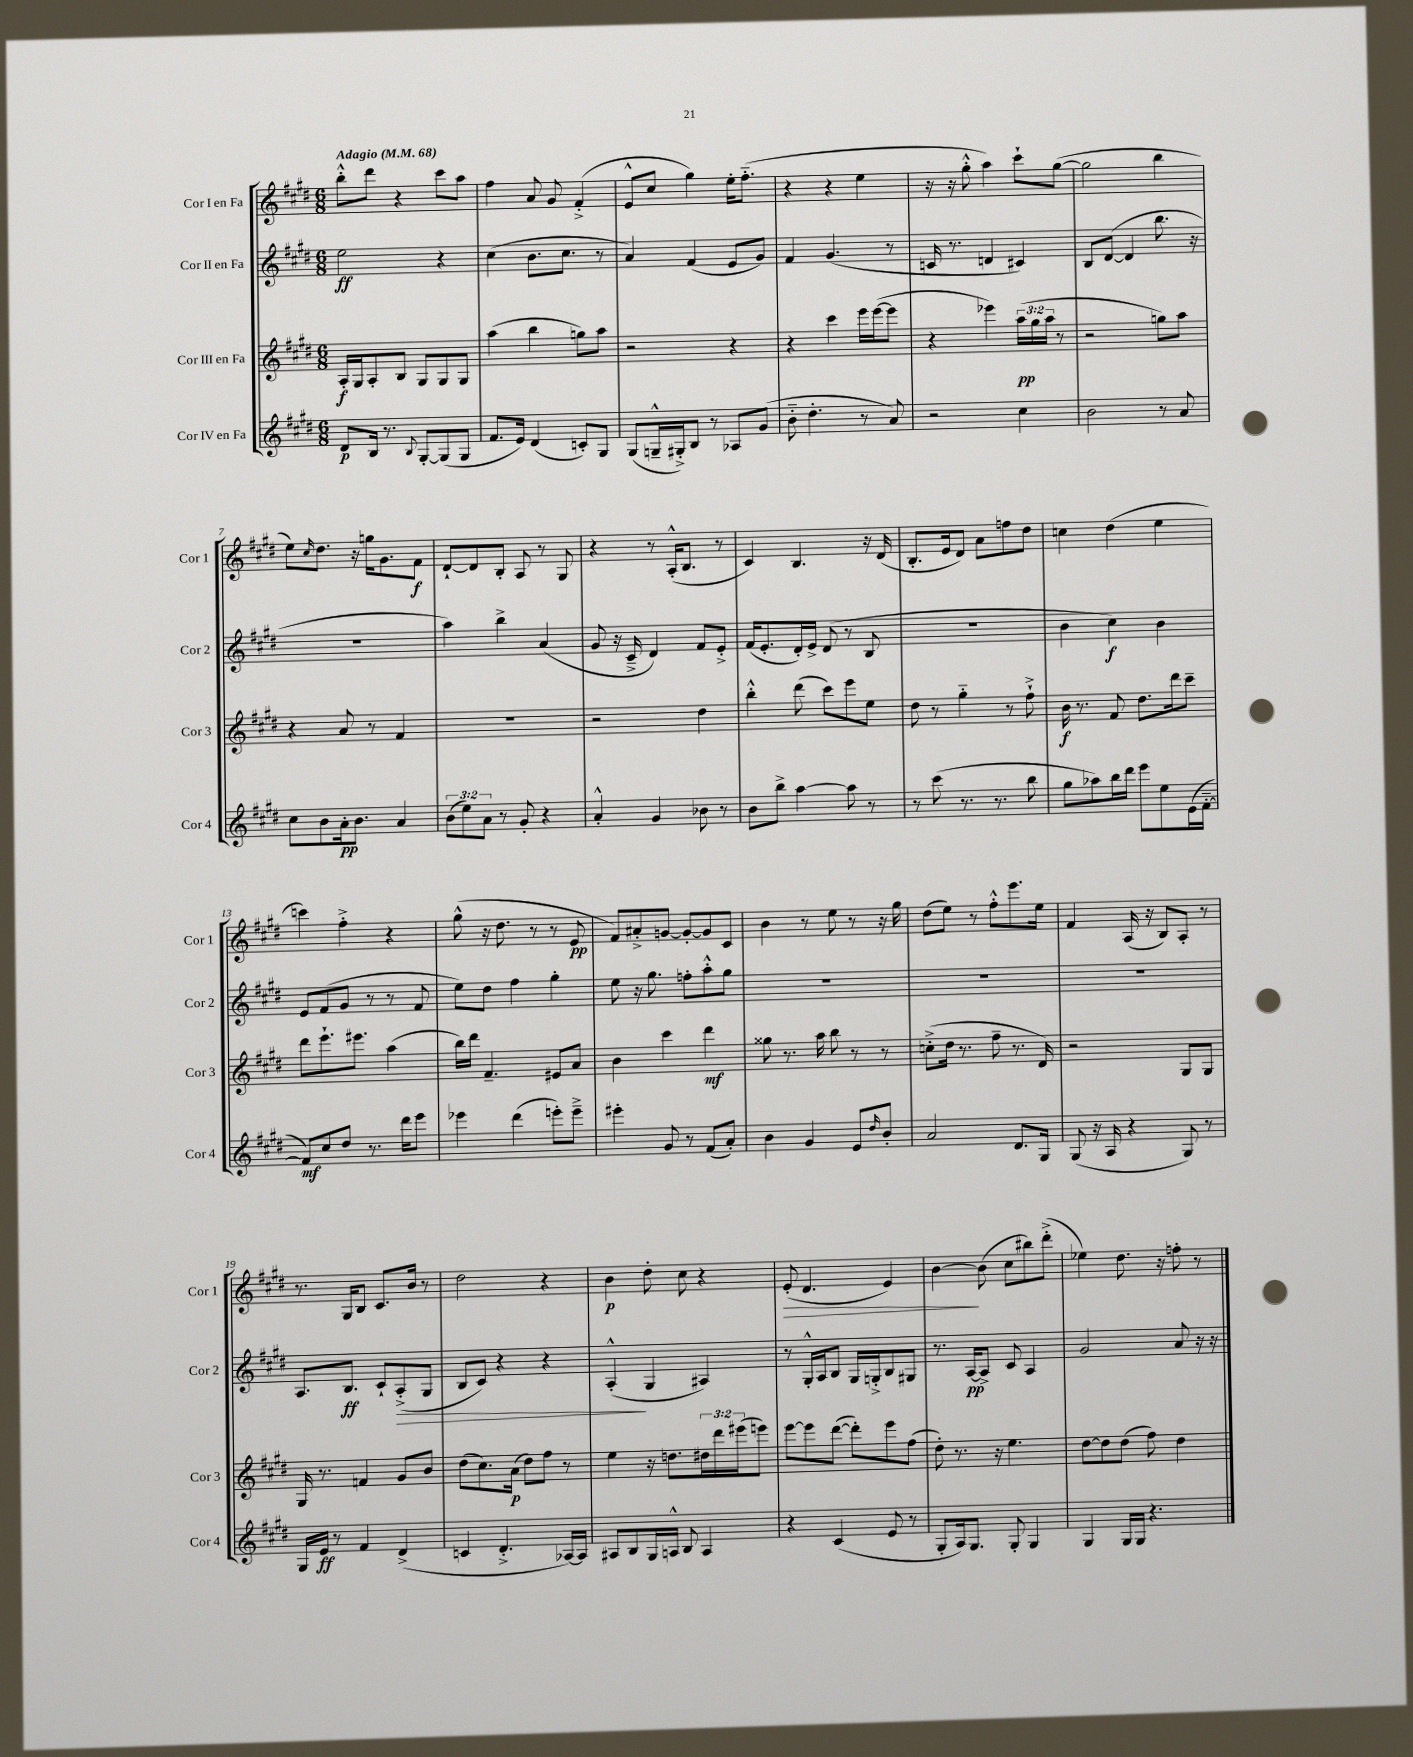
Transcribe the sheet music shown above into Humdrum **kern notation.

**kern	**kern	**kern	**kern
*staff4	*staff3	*staff2	*staff1
*clefG2	*clefG2	*clefG2	*clefG2
*k[f#c#g#d#]	*k[f#c#g#d#]	*k[f#c#g#d#]	*k[f#c#g#d#]
*M6/8	*M6/8	*M6/8	*M6/8
*MM68	*MM68	*MM68	*MM68
8d#	16A'	2ee	8bb'^^
.	16G#	.	.
16B	8A'	.	8ddd#
8.r	.	.	.
.	8B	.	4r
8qqB	.	.	.
[8G#'	8G#	.	.
(8G#]	8G#	4r	8ccc#
8G#	8G#	.	8aa
=	=	=	=
8.f#	(4aa	(4cc#	4ff#
16e)	.	.	.
(4d#	4bb	8.b	8a
.	.	.	8g#
.	.	8.cc#	.
8c')	8gg)	.	(4f#'^
8G#	8aa	8r	.
=	=	=	=
(8G#	2r	4a)	8e^^
16G~^^	.	.	8cc#
16G#'^)	.	.	.
8B	.	(4f#	4gg#)
8r	.	.	.
8A-	4r	8e	16ee'
.	.	.	(8.ff#'~
(8g#	.	8g#)	.
=	=	=	=
8b'~	4r	4f#	4r
4.dd#'	.	.	.
.	4ccc#	(4.g#	4r
8r	16eee	.	4ee
.	([16eee	.	.
8a)	8eee]	8r	.
=	=	=	=
2r	4r	16c	16r
.	.	8.r	16r
.	.	.	8gg#'^^
.	4eee-)	4d	4aa)
4cc#	(24aa	4c#)	8ccc#`
.	24gg#	.	.
.	24aa	.	.
.	8r	.	([8gg#
=	=	=	=
2b	2r	8B	2gg#]
.	.	([8d#	.
.	.	4d#]	.
8r	8gg)	8.bb	4bb
8a	8aa	.	.
.	.	16r	.
=	=	=	=
8cc#	4r	2.r	8ee)
.	.	.	16qqcc#
8b	.	.	8.dd#
16a'	8a	.	.
8.b	.	.	16r
.	8r	.	16gg
.	.	.	8.g#
4a	4f#	.	.
.	.	.	8f#
=	=	=	=
(12b	2.r	4aa)	[8d#`
12ee)	.	.	.
.	.	.	8d#]
12a	.	.	.
8r	.	4bb^	8B'
8g#'	.	.	8A
4r	.	(4a	8r
.	.	.	8G#
=	=	=	=
4a'^^	2r	8g#	4r
.	.	16r	.
.	.	16c#~^	.
4g#	.	4d#)	8r
.	.	.	(16A'^^
.	.	.	8.B
8b-	4dd#	8f#	.
8r	.	8e'^	8r
=	=	=	=
8b	4bb'^^	(16f#	4c#)
.	.	8.e'	.
8bb^	.	.	.
[4aa	(8ddd#	16d#')	4.B
.	.	16e^	.
.	8ccc#)	(8d#	.
8aa]	8eee	8r	.
8r	8ee	8B	16r
.	.	.	(16d#
=	=	=	=
8r	8dd#	2.r	8.B'
(8ccc#	8r	.	.
.	.	.	16e
8.r	4gg#'~	.	8d#)
.	.	.	8a
8.r	.	.	.
.	8r	.	8ff
8bb	8ff#`^	.	8dd#
=	=	=	=
8gg#	16b	4b	4cc
.	8.r	.	.
8aa-)	.	.	.
16bb	8f#	4cc#)	(4dd#
16ddd#	.	.	.
8eee	8.dd#	.	.
8ee	.	4b	4ee
.	16ddd#	.	.
(16e	8ccc#~	.	.
[16f#'~	.	.	.
=	=	=	=
8f#])	8ddd#	8e	4ccc)
8cc#	8.eee`	(8f#	.
8dd#	.	8g#	4ff#'^
.	8.eee#	.	.
8.r	.	8r	.
.	(4aa	8r	4r
16ddd#	.	.	.
8eee	.	8f#	.
=	=	=	=
4eee-	16bb)	8ee)	(8gg#^^
.	16ddd#	.	.
.	4.f#~	8dd#	16r
.	.	.	8.dd#
(4ddd#	.	4ff#	.
.	.	.	8r
8eee')	8e#	4gg#'	8r
8eee~^	8a	.	8e
=	=	=	=
4eee#'	4b	8ee	8f#)
.	.	16r	8a#'^
.	.	8.gg#	.
8g#	4ccc#	.	[8g
8r	.	8ff'	8g'_
(8f#	4ddd#	8aa'^^	8g]
8a')	.	8gg#	8c#
=	=	=	=
4b	8gg##	2.r	4b
.	8.r	.	.
4g#	.	.	8r
.	16aa	.	.
.	8bb	.	8ee
8e	8r	.	8r
16qqdd#	.	.	.
8b'	8r	.	16r
.	.	.	16gg#
=	=	=	=
2a	(8cc'^	2.r	(8dd#
.	16dd#	.	8ee)
.	8.r	.	.
.	.	.	8r
.	8ff#~	.	8ff#'^^
8.d#	8.r	.	8.eee
16G#	16d#)	.	16ee
=	=	=	=
(8G#	2r	2.r	4f#
16r	.	.	.
16A	.	.	.
4r	.	.	(16A
.	.	.	16r
.	.	.	8B)
8G#)	8G#	.	8A'
8r	8G#	.	8r
=	=	=	=
16G#	16G#	8.A	8.r
16e	8.r	.	.
8r	.	.	.
.	.	8.B	16G#
4f#	4f	.	8B
.	.	8c#`	8.c#
(4d#^	8g#	(8A'^	.
.	.	.	16b
.	8b	8G#	8r
=	=	=	=
4c	(8dd#	8B	2dd#
.	8.cc#)	8c#)	.
4.d#'^	.	4r	.
.	(16a	.	.
.	8dd#)	.	.
.	8ff#	4r	4r
[16A-)	8r	.	.
16A-]	.	.	.
=	=	=	=
8A#	4ee	(4A'^^	4b
8B	.	.	.
16G#	16r	4G#	8dd#'
16A^^	8.dd	.	.
8B	.	.	8cc#
4A	24dd#	4A#)	4r
.	24ddd#	.	.
.	(24eee#	.	.
.	8eee)	.	.
=	=	=	=
4r	[8eee	8r	(8e'
.	8eee]	16G#'^^	4.d#
.	.	16A	.
(4c#	([8ddd#	8B	.
.	8ddd#'])	16G#	.
.	.	16G'^	.
8e	8eee	8B	4e)
8r	(8ff#	8G#	.
=	=	=	=
8G#'	8dd#')	8.r	[4b
16A)	8.r	.	.
8.G#	.	[16A	.
.	.	8A^]	(8b]
.	16r	.	.
8G#'	4.ee	8c#	8cc#
4G#	.	4A	8bb#)
.	.	.	(8ddd#'^
=	=	=	=
4G#	[8dd#	2g#	4ee-)
.	8dd#]	.	.
16G#	(8dd#	.	8.dd#
16G#	.	.	.
4.r	8ff#)	.	.
.	.	.	16r
.	4dd#	8a	8ff'
.	.	16r	8r
.	.	16r	.
==	==	==	==
*-	*-	*-	*-
